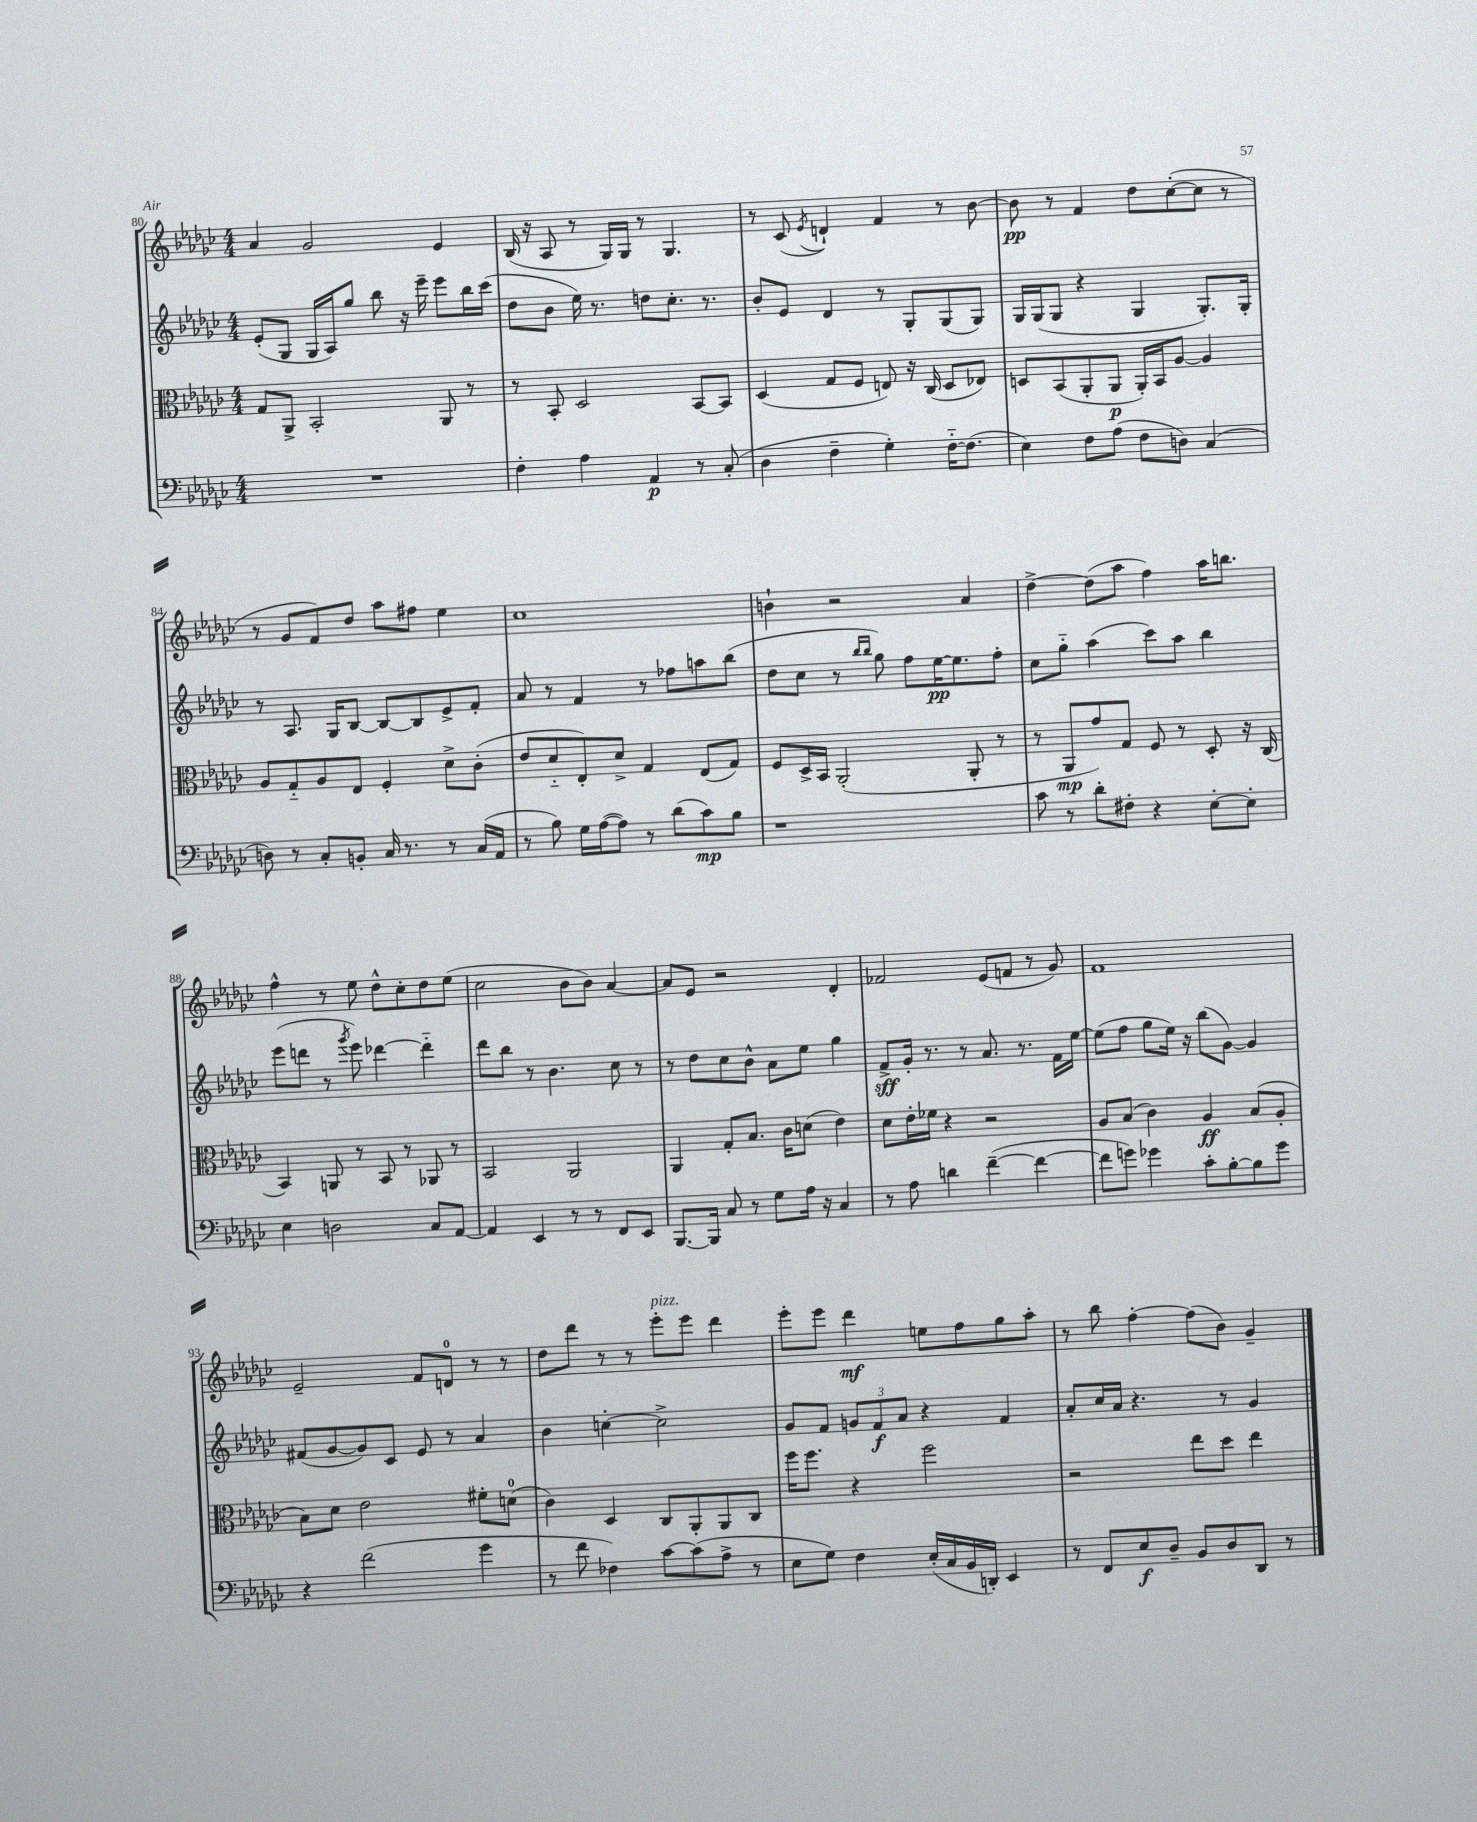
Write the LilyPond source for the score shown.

<<
\new StaffGroup <<
\new Staff = "s0" {
    \clef treble \key ges \major \numericTimeSignature \time 4/4
    aes'4 ges'2 ees'4 |
    bes16( r16 aes8 r8 ges16) ges16 r8 ges4. |
    r8 ces'8( \acciaccatura { ees'8 } d'4-!) f'4 r8 bes'8~ |
    bes'8\pp r8 f'4 des''8 ces''8~-.( ces''8 r8 |
    r8 ges'8 f'8) des''8 aes''8 fis''8 ees''4 |
    ces''1 |
    b'4-! r2 aes'4 |
    des''4~-> des''8( aes''8 f''4) aes''16 b''8. |
    f''4-^ r8 ees''8 des''8-^ ces''8-. des''8 ees''8( |
    ces''2 bes'8 bes'8) aes'4~ |
    aes'8 ees'8 r2 des'4-. |
    fes'2 ees'8( f'8 r8 ges'8) |
    f'1 |
    ees'2-- f'8 d'8-0 r8 r8 |
    des''8 des'''8 r8 r8 ees'''8-.^\markup { \italic "pizz." } ees'''8 des'''4 |
    ees'''8-. ees'''8 des'''4\mf e''8 f''8 ges''8 aes''8-. |
    r8 bes''8 f''4~-. f''8( bes'8) ges'4-- \bar "|." |
}
\new Staff = "s1" {
    \clef treble \key ges \major \numericTimeSignature \time 4/4
    ees'8-.( ges8 ges16 aes16) ges''8 bes''8 r16 ees'''16-- ees'''8 bes''16 ces'''16( |
    des''8 bes'8 ees''16) r8. d''8 ces''8.-. r8. |
    bes'8-. ees'8 des'4 r8 ges8-. ges8( ges8) |
    ges16 ges16( ges8 r4 ges4 ges8.-.) ges16-. |
    r8 aes8. ges16 bes8~ bes8~ bes8 ees'8-> f'8-. |
    aes'8 r8 f'4 r8 fes''8 a''8 bes''8( |
    des''8 ces''8 r8 \grace { bes''16 bes''16 } ges''8) f''8 ees''16~\pp ees''8. f''8-. |
    ces''8 ges''8-_ aes''4( ces'''8) aes''8 bes''4 |
    ees'''8( d'''8 r8 \acciaccatura { ges'''8 } ees'''8) des'''4~ des'''4-_ |
    des'''8 bes''8 r8 bes'4. ces''8 r8 |
    r8 des''8 ces''8 bes'8-^ aes'8 ees''8 ges''4 |
    f'8->\sff ges'16-. r8. r8 aes'8. r8. f'16 ees''16~ |
    ees''8( f''8 ges''8 ees''16) r16 bes''8( ges'8~) ges'4 |
    fis'8( ges'8~ ges'8) ces'8 ees'8 r8 aes'4 |
    bes'4 c''4~-. c''2-> |
    ges'8 f'8 \tuplet 3/2 { g'8 f'8\f aes'8 } r4 f'4 |
    aes'8-. ces''16 aes'16 r4. r8 ges'4 \bar "|." |
}
\new Staff = "s2" {
    \clef alto \key ges \major \numericTimeSignature \time 4/4
    ges8 aes,8-> bes,2-. aes,8 r8 |
    r8 bes,8-. des2 bes,8~ bes,8 |
    des4( ges8 f8 e8) r16 ces16( des8 ees8) |
    d8 bes,8( aes,8-. aes,8\p aes,16-.) bes,16 aes8~ aes4 |
    aes8 ges8-_ aes8 ees8 f4-. des'8-> ces'8-.( |
    ees'8 des'8-_ ees8-.) des'8-> ges4 ees8( ges8) |
    f8 des16-> bes,16 aes,2-.( aes,8-. r8 |
    r8 aes,8\mp ges'8) ges8 f8 r8 des8-. r16 ces16( |
    bes,4) a,8 r8 bes,8 r8 aes,8 r8 |
    bes,2 aes,2 |
    aes,4 ges8-. bes8. ces'16 d'8( ees'4) |
    des'8 ees'16-. fes'16 r4 r2 |
    aes8 bes8( ces'4) aes4\ff bes8( aes8-. |
    bes8) des'8 ees'2 fis'8-. d'8-0( |
    ces'4) des4 ces8 aes,8-. aes,8 ces8 |
    f''16 f''8. r4 f''2 |
    r2 ees''8 des''8 ees''4 \bar "|." |
}
\new Staff = "s3" {
    \clef bass \key ges \major \numericTimeSignature \time 4/4
    R1 |
    f4-. aes4 aes,4\p r8 ces8-.( |
    des4 f4-- ges4-.) f16~-_ f8.( |
    ees4) f8 aes8( f8 d8) ces4( |
    d8) r8 ces8-. b,8-. ces16 r8. r8 ces16( aes,16 |
    r8 bes8) ges16 aes16~( aes8) r8 des'8( ces'8\mp) bes8 |
    r1 |
    ces'8 r8 des'8-. fis8-. r4 ees8~-. ees8-. |
    ees4 d2 ces8 aes,8~ |
    aes,4 ees,4 r8 r8 f,8 ees,8 |
    bes,,8.~ bes,,16 ces8 r8 ges8 aes16 r16 ces4 |
    r8 aes8 d'4 f'4~--( f'4~ |
    f'8 g'8) ges'4 ces'8-. bes8~-. bes8 ges'8 |
    r4 f'2( ges'4 |
    r8 f'8 fes4) ces'8~ ces'8( aes8-> r8 |
    ees8 ges8) f4 ees16-.( ces16 bes,16 d,16-.) ees,4 |
    r8 f,8 ees8\f des8-- bes,8 des8 des,8 r8 \bar "|." |
}
>>
>>
\layout { \context { \Score currentBarNumber = #80 } }
